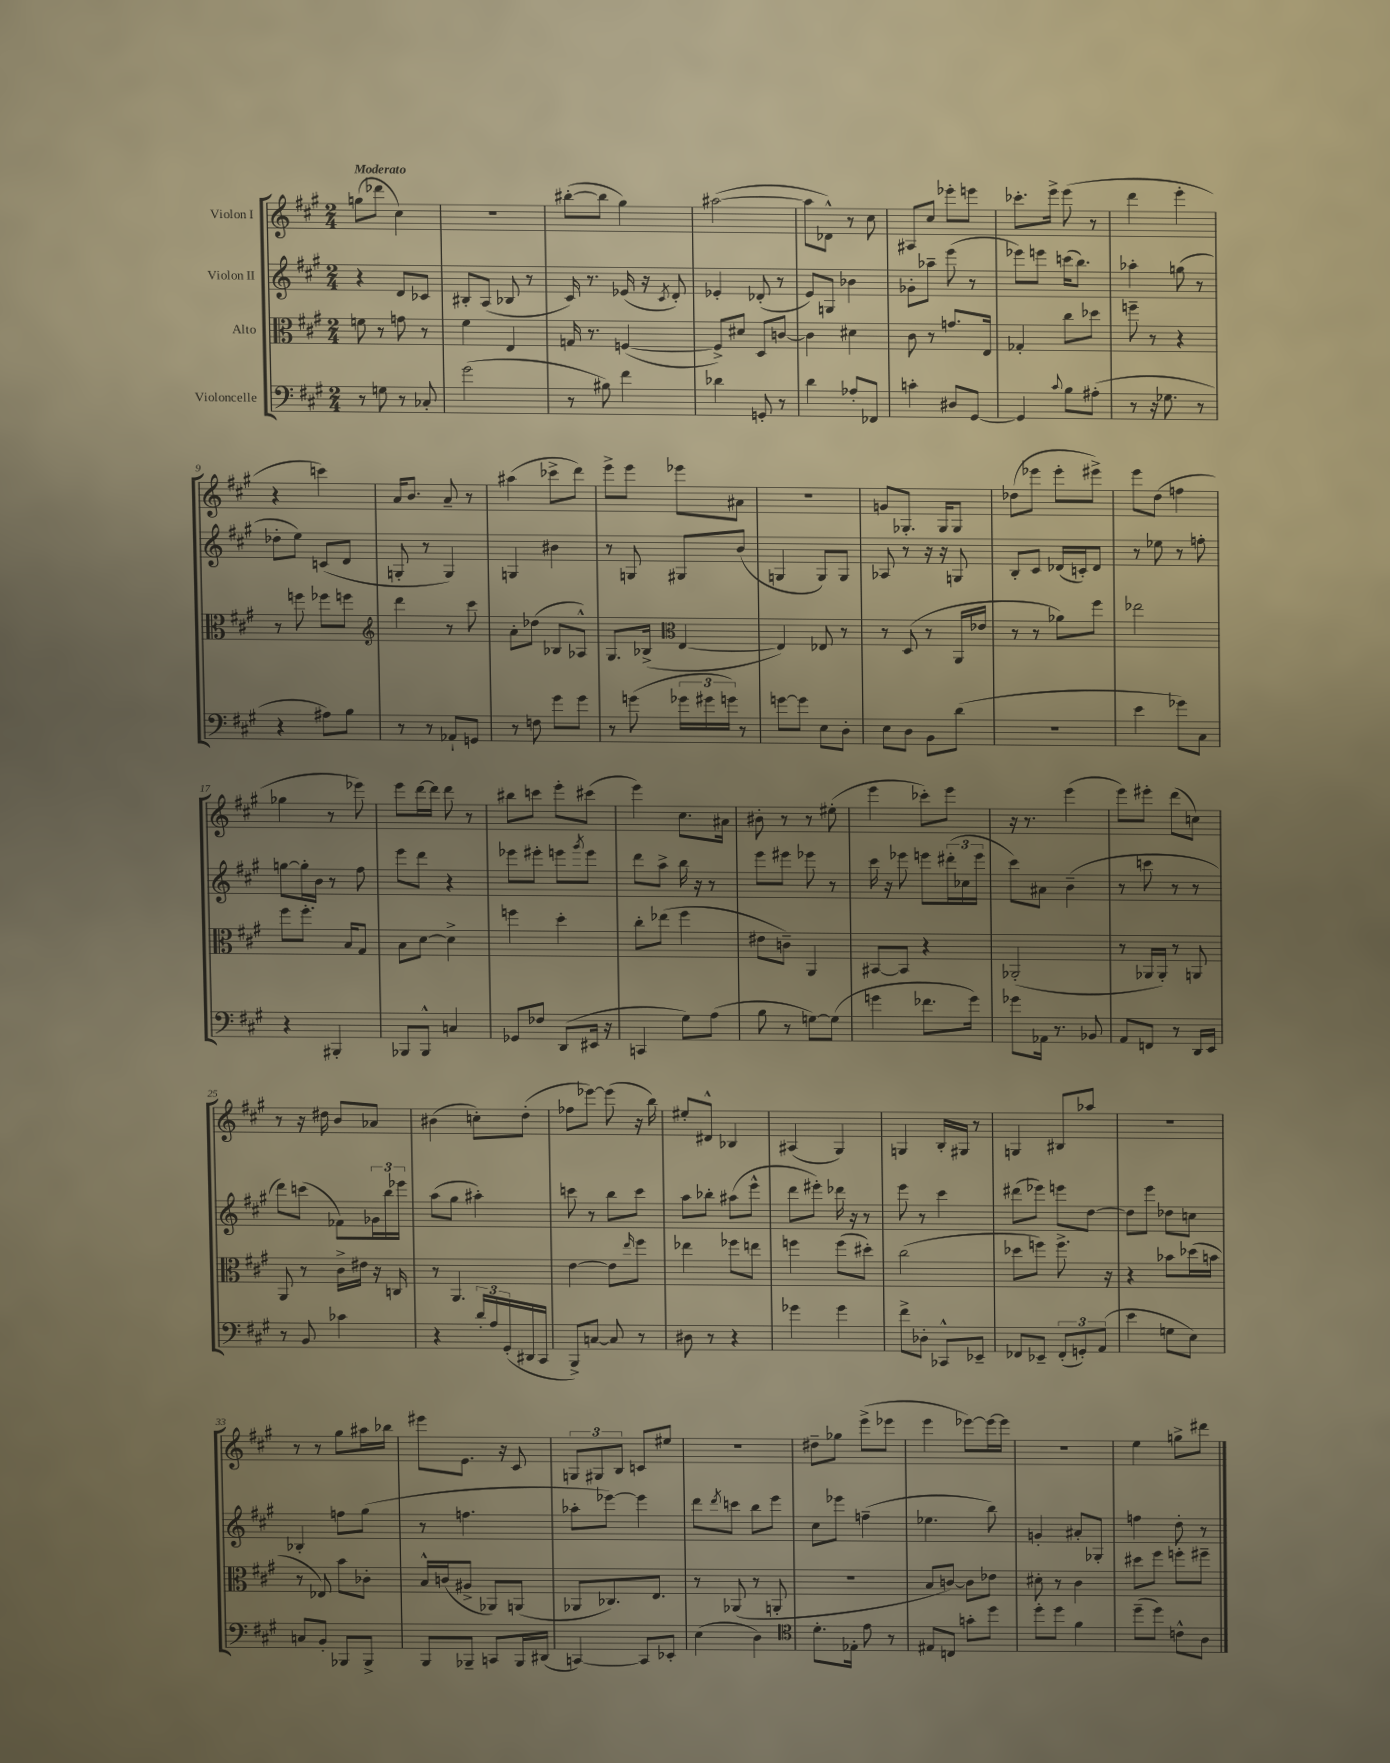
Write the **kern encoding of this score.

**kern	**kern	**kern	**kern
*part4	*part3	*part2	*part1
*staff4	*staff3	*staff2	*staff1
*I"Violoncelle	*I"Alto	*I"Violon II	*I"Violon I
*clefF4	*clefC3	*clefG2	*clefG2
*k[f#c#g#]	*k[f#c#g#]	*k[f#c#g#]	*k[f#c#g#]
*M2/4	*M2/4	*M2/4	*M2/4
=1	=1	=1	=1
!	!	!	!LO:TX:a:B:t=Moderato
8r	8fn\	4r	(8ggn\L
8Gn\	8r	.	8ddd-X\J
8r	8gn\	8d/L	4cc#\)
8C-X'/	8r	8c-X/J	.
=2	=2	=2	=2
(2g#\	4f#\	8B#X'/L	2r
.	.	(8A/J	.
.	4E/	8B-X/	.
.	.	8r	.
=3	=3	=3	=3
8r	16Gn/	16c#/)	([8bb#X'\L
.	8.r	8.r	.
8B#X\)	.	.	8bb#\J]
4f#\	([4Fn/	(16e-X/	4gg#\)
.	.	16r	.
.	.	8qc#/	.
.	.	8d'/)	.
=4	=4	=4	=4
4d-X\	8F^/L])	4e-X'/	([2aa#X\
.	8d#X/J	.	.
8GGn'/	8D/L	(8d-X'/	.
8r	[8cn/J	8r	.
=5	=5	=5	=5
4d\	4c\]	8e/L)	8aa#\L]
.	.	8Gn/J	8d-X^^\J)
8A-X'/L	4d#X\	4b-X\	8r
8FF-X/J	.	.	8cc#\
=6	=6	=6	=6
4cn'\	8c#\	8g-X'\L	8A#X/L
.	8r	8aa-X~\J	8cc#/J
8D#X/L	8.gn/L	(8eee\	8eee-X'\L
[8GG#/J	.	8r	8eeen\J
.	16E/Jk	.	.
=7	=7	=7	=7
4GG#/]	4G-X'/	8eee-X\L)	8.ccc-X'\L
.	.	8eeen\J	.
.	.	.	16eee^\Jk
8qqc#/	.	.	.
8B\L	8cc#\L	(16cccn\KL	(8eee\
.	.	8.bb\J)	.
(8A#X'\J	8dd-X\J	.	8r
=8	=8	=8	=8
8r	8ffn~\	4aa-X'\	4ddd\
16r	8r	.	.
8.G-X\	.	.	.
.	4r	(8ggn\	4eee'\
8r	.	8r	.
!!LO:LB:g=z
=9	=9	=9	=9
4r	8r	8dd-X'\L	4r
.	8ffn\	8ee\J)	.
8A#X\L)	8ff-X\L	(8cn/L	4cccn\)
8B\J	8ffn\J	8d/J	.
=10	=10	=10	=10
*	*clefG2	*	*
8r	4ddd\	8Gn'/	16a/KL
.	.	.	8.b/J
8r	.	8r	.
8AA-X`/L	8r	4G/)	8a~/
8GGn/J	8ccc#\	.	8r
=11	=11	=11	=11
8r	8a'\L	4Gn/	(4aa#X\
8Fn\	(8dd-X\J	.	.
8g#\L	8B-X/L	4b#X\	8ccc-X^\L
8g#\J	8A-X^^/J)	.	8ddd\J)
=12	=12	=12	=12
8r	8.G#/L	8r	8eee^\L
(8gn\	.	8Gn/	8eee\J
.	(16B-X^/Jk	.	.
*	*clefC3	*	*
24g-X\LL	[4E/	8G#X/L	8eee-X\L
24g#X\	.	.	.
24gn\JJ)	.	.	.
8r	.	(8b/J	8a#X\J
=13	=13	=13	=13
[8gn\L	4E/])	4Gn/	2r
8g\J]	.	.	.
8E\L	8E-X/	8G/L)	.
8D'\J	8r	8G/J	.
=14	=14	=14	=14
8E\L	8r	8A-X/	8gn/L
8D\J	(8D/	8r	8.G-X'/J
8BB\L	8r	16r	.
.	.	16r	16G-/KL
(8d\J	16AA/LL	8Gn/	8G-/J
.	16e-X/JJ	.	.
=15	=15	=15	=15
2r	8r	8B'/L	(8dd-X\L
.	8r	8c#/J	8eee-X\J
.	8a-X\L)	(16d-X/LL	8eee-'\L
.	.	16cn'/J)	.
.	8ff#\J	8d-/J	8eee#X^\J)
=16	=16	=16	=16
4e\	2ee-X\	8r	8eee\L
.	.	8ee-X\	(8dd\J
8g-X\L)	.	8r	4ffn\
8C#\J	.	8ffn'\	.
!!LO:LB:g=z
=17	=17	=17	=17
4r	8ff#\L	[8ggn\L	4gg-X\
.	8.ff#'\J	16gg'\L]	.
.	.	16b\JJ	.
4BBB#X'/	.	8r	8r
.	16B/KL	.	.
.	8G#/J	8ff#\	8eee-X\)
=18	=18	=18	=18
8BBB-X/L	8B\L	8eee\L	8eee\L
8BBB-^^/J	[8d\J	8ddd\J	[16ddd\L
.	.	.	16ddd\JJ]
4Cn/	4d^\]	4r	8ddd\
.	.	.	8r
=19	=19	=19	=19
8GG-X/L	4ffn\	8eee-X\L	8bb#X\L
8F-X/J	.	8eee#X'\J	8cccn\J
(8DD/L	4dd'\	8eeen\L	8eee'\L
.	.	8qggg#/	.
16EE#X/Jk	.	8eee\J	(8ccc#X\J
16r	.	.	.
=20	=20	=20	=20
4CCn/	8cc#'\L	8ddd\L	4eee\)
.	(8ee-X\J	8aa^\J	.
8G#\L)	4ff#\	16bb\	8.cc#\L
.	.	16r	.
(8A\J	.	8r	.
.	.	.	16a#X\Jk
=21	=21	=21	=21
8B\	8e#X\L	8eee\L	8b#X'\
8r	8cn~\J)	8eee#X\J	8r
[8Gn\L)	4AA/	8eee-X\	8r
(8G\J]	.	8r	(8ee#X'\
=22	=22	=22	=22
4gn\	[8BB#X/L	16ccc#\	4eee\
.	.	16r	.
.	8BB#/J]	8eee-X\	.
8.f-X\L	4r	8eeen\L	8ccc-X'\L)
.	.	(24ddd#X'\L	8eee\J
.	.	24cc-X\	.
16g\Jk)	.	.	.
.	.	24eee\JJ	.
=23	=23	=23	=23
8g-X\L	(2AA-X'/	8ccc#\L)	16r
.	.	.	8.r
16AA-X\Jk	.	8a#X\J	.
8.r	.	.	.
.	.	(4b~\	(4eee\
8BB-X/	.	.	.
=24	=24	=24	=24
8AA/L	8r	8r	8eee\L)
8FFn/J	16AA-X/LL	8cccn\	8eee#X'\J
.	16AA-'/JJ)	.	.
8r	8r	8r	(8ddd\L
16DD/LL	8AAn/	8r	8ccn\J)
16EE/JJ	.	.	.
!!LO:LB:g=z
=25	=25	=25	=25
8r	8AA/	8ddd\L)	8r
8BB/	8r	(8cccn\J	16r
.	.	.	16dd#X\
4c-X\	16c#^\LL	8f-X\L)	8b/L
.	16e#X\JJ	.	.
.	16r	24g-X\L	8a-X/J
.	.	24bb\	.
.	16Cn/	.	.
.	.	24eee-X\JJ	.
=26	=26	=26	=26
4r	8r	(8aa\L	(4b#X\
.	4.AA/	8gg#\J	.
24d'/LL	.	4aa#X'\)	8ccn'\L)
24A/	.	.	.
(24GG#'/	.	.	.
16DD#X/	.	.	(8dd'\J
16CC#/JJ	.	.	.
=27	=27	=27	=27
8BBB^/L)	[4e\	8cccn\	8ff-X\L
[8Cn/J	.	8r	[8eee-X\J)
8C/]	8e\L]	8bb\L	(8eee-\]
.	16qqee/	.	.
8r	8ff#\J	8ccc\J	16r
.	.	.	16bb\)
=28	=28	=28	=28
8D#X\	4ee-X\	8aa\L	8ee#X'/L
8r	.	8bb-X'\J	8d#X^^/J
4r	8ff-X\L	(8aa#X\L	4B-X/
.	8een\J	8eee^^\J	.
=29	=29	=29	=29
4g-X\	4ffn\	8ddd\L	(4A#X/
.	.	8eee#X'\J)	.
4g-\	(8ff\L	16ddd-X\	4G#/)
.	.	16r	.
.	8dd#X'\J)	8r	.
=30	=30	=30	=30
8f#^\L	(2cc#\	8eee\	4Gn/
8D-X'\J	.	8r	.
8CC-X^^/L	.	4ccc#\	16B'/LL
.	.	.	16G#X/JJ
8EE-X~/J	.	.	8r
=31	=31	=31	=31
8FF-X/L	8dd-X\L	(8ddd#X\L	4Gn/
8EE-X~/J	8ffn\J)	8eee-X\J)	.
(12FF-'/L	8.ff^\	8eeen\L	8B#X/L
12GGn'/)	.	.	.
.	.	[8dd\J	8aa-X/J
(12AA/J	.	.	.
.	16r	.	.
=32	=32	=32	=32
4e\	4r	8dd\L]	2r
.	.	8eee\J	.
8Gn\L	8b-X\L	8dd-X\L	.
8E\J)	(16dd-X\L	8ccn\J	.
.	16bn\JJ	.	.
!!LO:LB:g=z
=33	=33	=33	=33
8Cn/L	8r	4B-X'/	8r
8BB'/J	8E-X/)	.	8r
8BBB-X/L	8b\L	8ffn\L	8gg#\L
8BBB-^/J	8c-X'\J	(8gg#\J	16aa#X\L
.	.	.	16bb-X\JJ
=34	=34	=34	=34
8BBB/L	16B^^/LL	8r	8eee#X\L
.	(16cn/J	.	.
8BBB-X~/J	8A#X^/J	4.ffn\	8.e\J
8CCn/L	8AA-X/L)	.	.
.	.	.	16r
16BBB-/L	(8AAn/J	.	8c#/
(16DD#X/JJ	.	.	.
=35	=35	=35	=35
[4CCn/)	8AA-X/L	8aa-X'\L	12Gn/L
.	.	.	12G#X/
.	8.C-X/)	[8eee-X\J)	.
.	.	.	12B/J
8CC/L]	.	4eee-\]	8cn/L
.	8.E/J	.	.
8EE-X'/J	.	.	8ee#X/J
=36	=36	=36	=36
(4E\	8r	8ddd\L	2r
.	.	8qddd/	.
.	(8AA-X/	8cccn\J	.
4D\)	8r	8bb\L	.
.	8AAn'/	8eee\J	.
=37	=37	=37	=37
*clefC4	*	*	*
8.d'\L	2r	8cc#\L	8dd#X~\L
.	.	8eee-X\J	8gg-X\J
16E-X'\Jk	.	.	.
8e\	.	(4ffn~\	(8eee^\L
8r	.	.	8eee-X\J
=38	=38	=38	=38
8E#X/L	8B/L	4.ee-X\	4eee\
8Cn/J	[8cn/J)	.	.
8gn'\L	8c\L]	.	[8eee-X\L)
8dd\J	8e-X\J	8bb\)	16eee-\L_
.	.	.	16eee-\JJ]
=39	=39	=39	=39
8dd'\L	8d#X'\	4gn'/	2r
8dd\J	8r	.	.
4f#\	4c#\	8a#X'/L	.
.	.	8G-X'/J	.
=40	=40	=40	=40
(8dd~\L	8dd#X\L	4ffn\	4ee\
8dd\J)	8ff#\J	.	.
8cn^^\L	8ffn'\L	8dd'\	8ggn^\L
8A\J	8ff#X~\J	8r	8ddd#X\J
==	==	==	==
*-	*-	*-	*-
